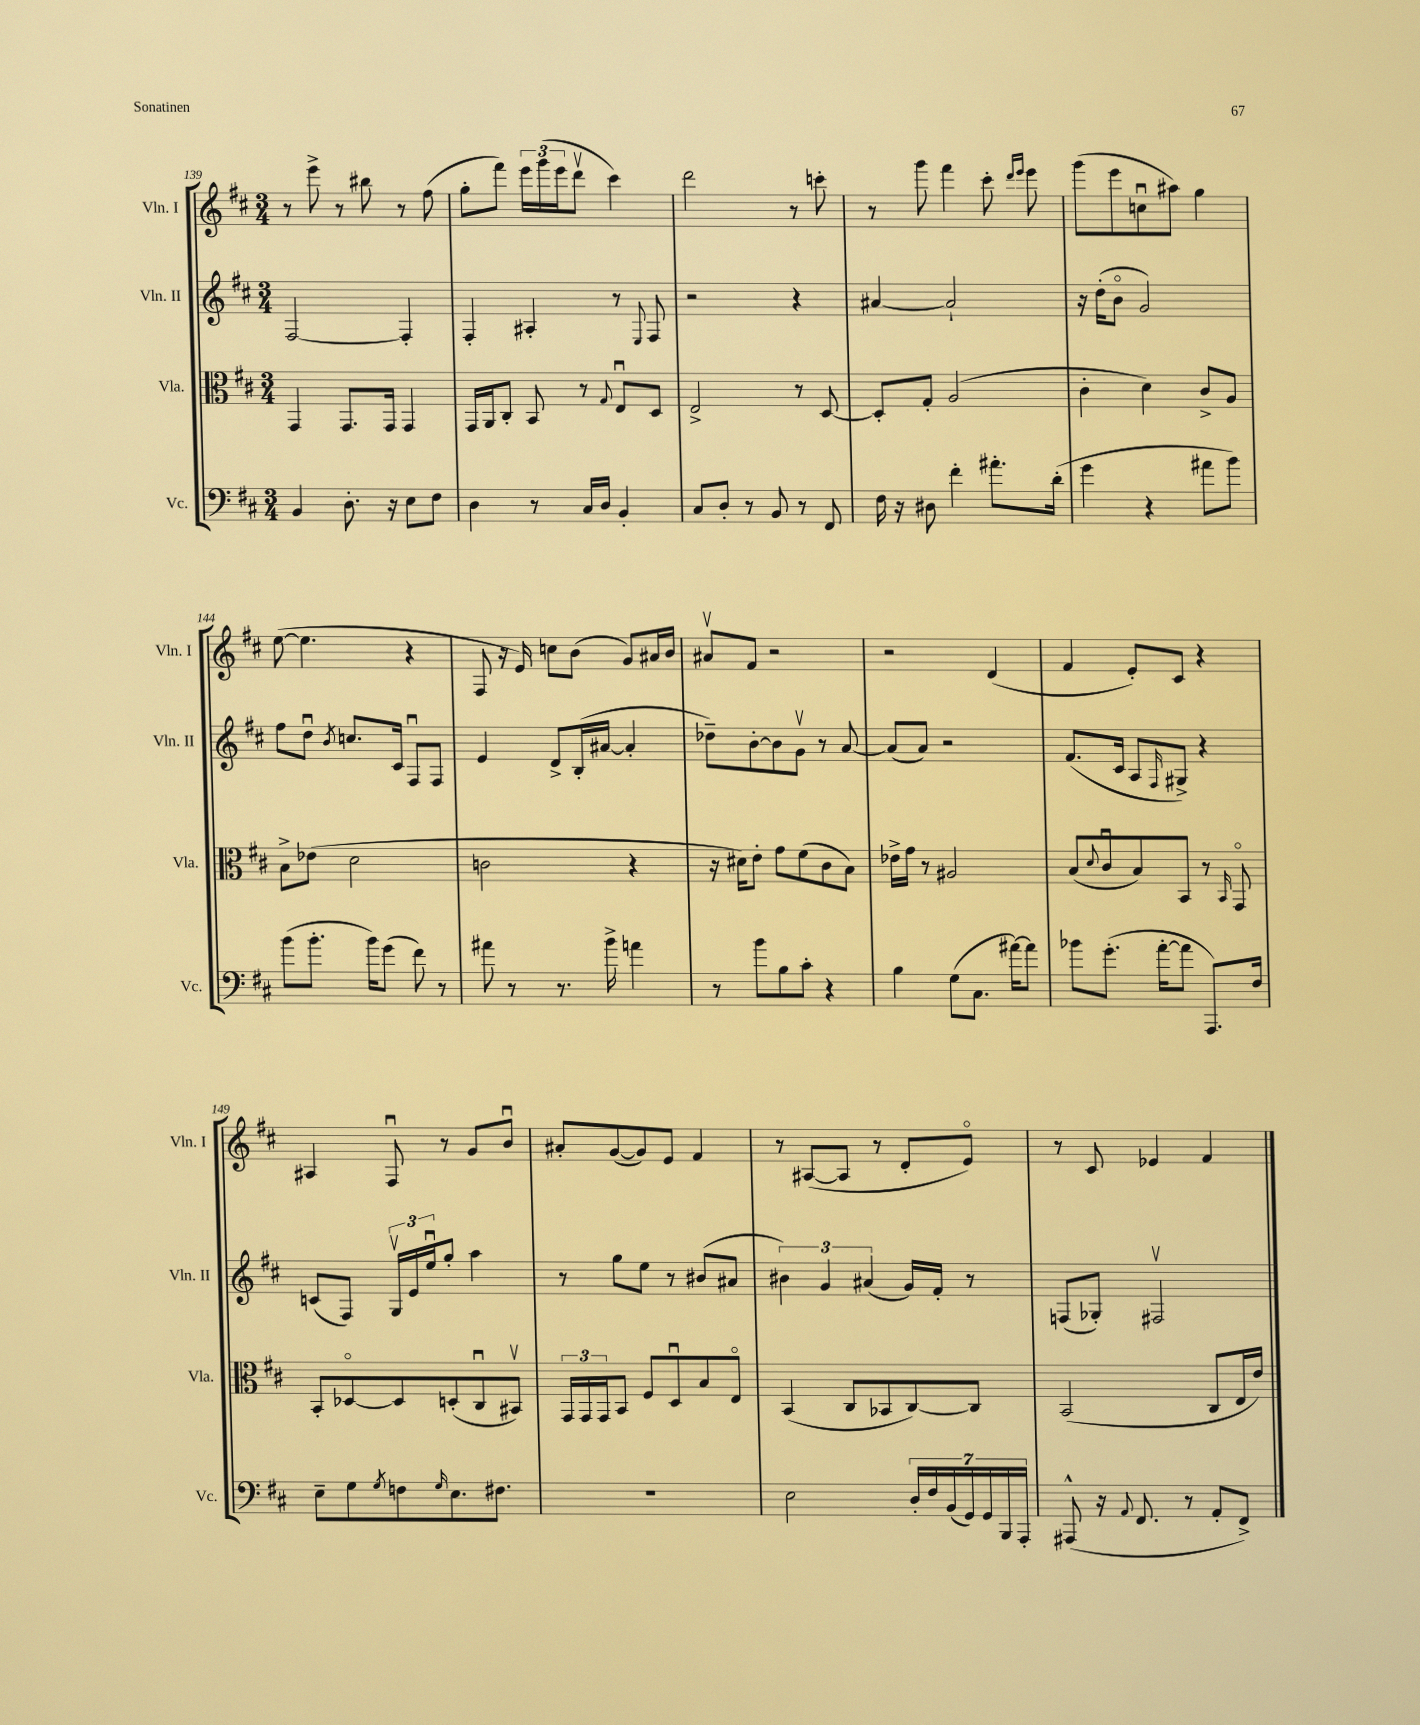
<<
\new StaffGroup <<
\new Staff = "s0" \with { instrumentName = "Vln. I" shortInstrumentName = "Vln. I" } {
    \clef treble \key d \major \numericTimeSignature \time 3/4
    r8 e'''8-> r8 bis''8 r8 fis''8( |
    g''8-. fis'''8) \tuplet 3/2 { e'''16 g'''16( e'''16 } d'''8\upbow cis'''4) |
    d'''2 r8 c'''8-. |
    r8 g'''8 fis'''4 cis'''8-. \grace { d'''16 e'''16 } e'''8 |
    g'''8( e'''8 c''8\downbow ais''8) g''4 |
    e''8~( e''4. r4 |
    fis8 r16 e'16) c''8 b'8( g'8) ais'16 b'16 |
    ais'8\upbow fis'8 r2 |
    r2 d'4( |
    fis'4 e'8-.) cis'8 r4 |
    ais4 fis8\downbow r8 g'8 b'8\downbow |
    ais'8-. g'8~( g'8) e'8 fis'4 |
    r8 ais8~( ais8 r8 d'8-. e'8\flageolet) |
    r8 cis'8 ees'4 fis'4 \bar "|." |
}
\new Staff = "s1" \with { instrumentName = "Vln. II" shortInstrumentName = "Vln. II" } {
    \clef treble \key d \major \numericTimeSignature \time 3/4
    fis2~ fis4-. |
    fis4-. ais4-. r8 \appoggiatura { e8 } fis8 |
    r2 r4 |
    ais'4~ ais'2-! |
    r16 d''16-.( b'8\flageolet g'2) |
    fis''8 d''8\downbow \acciaccatura { b'8 } c''8. cis'16 fis8\downbow fis8 |
    e'4 d'8-> b16-.( ais'16~ ais'4-. |
    des''8--) b'8~-. b'8 g'8\upbow r8 a'8~ |
    a'8( a'8) r2 |
    fis'8.( cis'16 a8 \grace { fis16 } gis8->) r4 |
    c'8( fis8) \tuplet 3/2 { g16\upbow e'16 e''16\downbow } g''8-. a''4 |
    r8 g''8 e''8 r8 bis'8( ais'8 |
    \tuplet 3/2 { bis'4) g'4 ais'4( } g'16) fis'16-. r8 |
    f8( ges8-.) fis2\upbow \bar "|." |
}
\new Staff = "s2" \with { instrumentName = "Vla." shortInstrumentName = "Vla." } {
    \clef alto \key d \major \numericTimeSignature \time 3/4
    g,4 g,8. g,16 g,4 |
    g,16 a,16 cis8-. b,8 r8 \appoggiatura { g8 } e8\downbow d8 |
    e2-> r8 d8~ |
    d8-. g8-. a2( |
    cis'4-. d'4) cis'8-> a8 |
    b8-> ees'8( d'2 |
    c'2 r4 |
    r16 dis'16) e'8-. g'8 fis'8( cis'8 b8) |
    ees'16-> g'16 r8 ais2 |
    b8( \appoggiatura { d'8 } cis'8\downbow b8) b,8 r8 \grace { b,16 } g,8\flageolet |
    b,8-. des8~\flageolet des8 d8-.( cis8\downbow bis,8\upbow) |
    \tuplet 3/2 { g,16 g,16 g,16 } b,8 fis8 d8\downbow b8 e8\flageolet |
    b,4( cis8 bes,8 cis8~) cis8 |
    b,2( cis8 e16 e'16) \bar "|." |
}
\new Staff = "s3" \with { instrumentName = "Vc." shortInstrumentName = "Vc." } {
    \clef bass \key d \major \numericTimeSignature \time 3/4
    b,4 d8.-. r16 e8 fis8 |
    d4 r8 cis16 d16 b,4-. |
    cis8 d8-. r8 b,8 r8 fis,8 |
    fis16 r16 dis8 fis'4-. ais'8.-. d'16-.( |
    g'4 r4 ais'8 b'8) |
    b'8( b'8.-. b'16) g'8( fis'8) r8 |
    ais'8 r8 r8. b'16-> a'4 |
    r8 b'8 b8 cis'8-. r4 |
    b4 g8( cis8. ais'16~) ais'8 |
    bes'8 g'8.-.( a'16~-. a'8 a,,8.) fis16 |
    e8-- g8 \acciaccatura { g8 } f8 \grace { g16 } e8. fis8. |
    R2. |
    e2 \tuplet 7/4 { d16-. fis16 b,16( g,16) g,16 b,,16 a,,16-. } |
    ais,,8-^( r16 \appoggiatura { a,8 } fis,8. r8 a,8-. fis,8->) \bar "|." |
}
>>
>>
\layout { \context { \Score currentBarNumber = #139 } }
